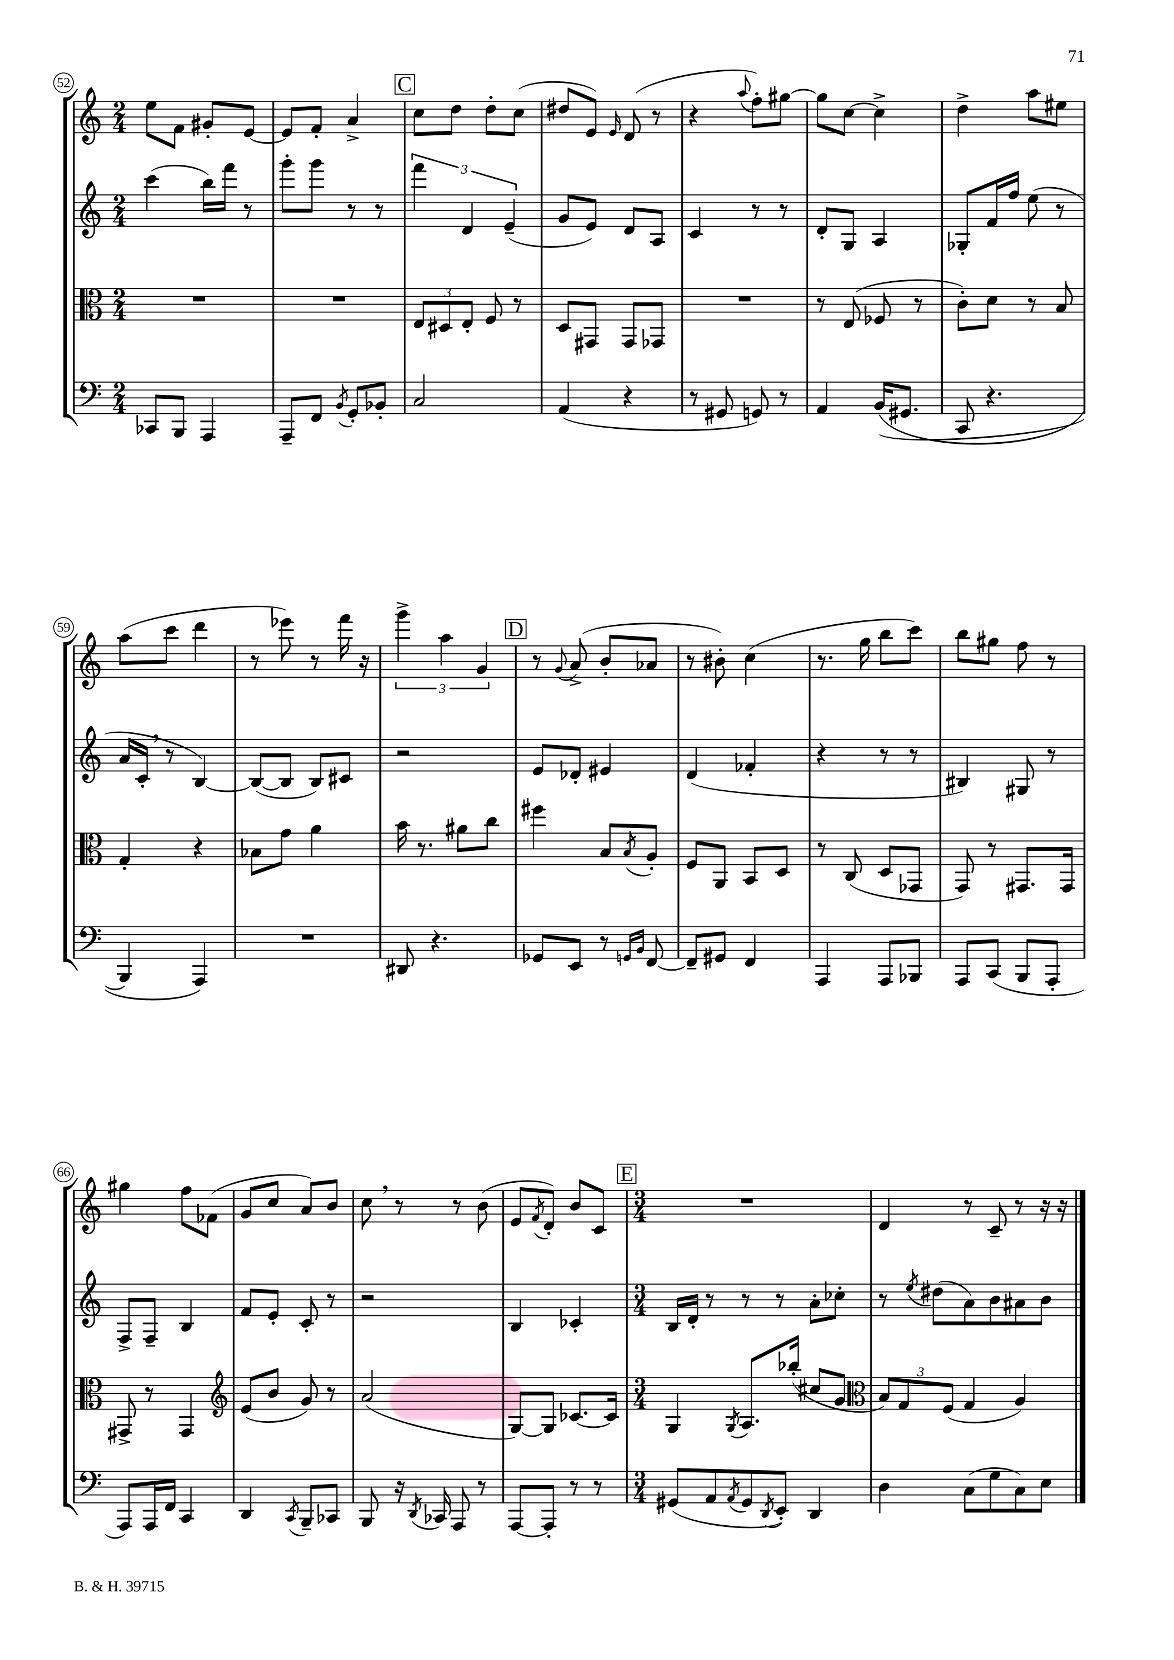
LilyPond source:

<<
\new StaffGroup <<
\new Staff = "s0" {
    \clef treble \key c \major \numericTimeSignature \time 2/4
    e''8 f'8 gis'8-. e'8~ |
    e'8 f'8-. a'4-> |
    \mark \markup { \box "C" } c''8 d''8 d''8-. c''8( |
    dis''8 e'8) \grace { e'16 } d'8( r8 |
    r4 \appoggiatura { a''8 } f''8-.) gis''8~ |
    gis''8 c''8~ c''4-> |
    d''4-> a''8 eis''8 |
    a''8( c'''8 d'''4 |
    r8 ees'''8) r8 f'''16 r16 |
    \tuplet 3/2 { g'''4-> a''4 g'4 } |
    \mark \markup { \box "D" } r8 \appoggiatura { g'8 } a'8->( b'8-. aes'8 |
    r8 bis'8-.) c''4( |
    r8. g''16 b''8 c'''8) |
    b''8 gis''8 f''8 r8 |
    gis''4 f''8 fes'8( |
    g'8 c''8 a'8) b'8 |
    c''8 \breathe r8 r8 b'8( |
    e'8 \acciaccatura { f'8 } d'8-.) b'8 c'8 |
    \mark \markup { \box "E" } \numericTimeSignature \time 3/4 R2. |
    d'4 r8 c'8-- r8 r16 r16 \bar "|." |
}
\new Staff = "s1" {
    \clef treble \key c \major \numericTimeSignature \time 2/4
    c'''4( b''16) f'''16 r8 |
    g'''8-. g'''8 r8 r8 |
    \mark \markup { \box "C" } \tuplet 3/2 { f'''4 d'4 e'4--( } |
    g'8 e'8) d'8 a8 |
    c'4 r8 r8 |
    d'8-. g8 a4 |
    ges8-. f'16 f''16 e''8( r8 |
    a'16 c'16-. \breathe r8 b4~) |
    b8~( b8 b8) cis'8 |
    r2 |
    \mark \markup { \box "D" } e'8 des'8-. eis'4 |
    d'4( fes'4-. |
    r4 r8 r8 |
    bis4) gis8 r8 |
    f8-> f8-- b4 |
    f'8 e'8-. c'8-. r8 |
    r2 |
    b4 ces'4-. |
    \mark \markup { \box "E" } \numericTimeSignature \time 3/4 b16 d'16-. r8 r8 r8 a'8-. ces''8-. |
    r8 \acciaccatura { e''8 } dis''8( a'8) b'8 ais'8 b'8 \bar "|." |
}
\new Staff = "s2" {
    \clef alto \key c \major \numericTimeSignature \time 2/4
    R2 |
    R2 |
    \mark \markup { \box "C" } \tuplet 3/2 { e8 dis8 e8-. } f8 r8 |
    d8 gis,8 gis,8 ges,8 |
    R2 |
    r8 e8( fes8 r8 |
    c'8-.) d'8 r8 b8 |
    g4-. r4 |
    bes8 g'8 a'4 |
    b'16 r8. ais'8 c''8 |
    \mark \markup { \box "D" } fis''4 b8 \acciaccatura { b8 } a8-. |
    f8 a,8 b,8 d8 |
    r8 c8( d8 ges,8 |
    g,8) r8 gis,8. gis,16 |
    gis,8-> r8 gis,4 |
    \clef treble e'8( b'8 g'8) r8 |
    a'2( |
    g8~) g8 ces'8.~ ces'16 |
    \mark \markup { \box "E" } \numericTimeSignature \time 3/4 g4 \acciaccatura { g8 } a8. bes''16-.( cis''8 g'8 |
    \clef alto \tuplet 3/2 { b8) g8 f8( } g4 a4) \bar "|." |
}
\new Staff = "s3" {
    \clef bass \key c \major \numericTimeSignature \time 2/4
    ces,8 b,,8 a,,4 |
    a,,8-- f,8 \acciaccatura { b,8 } g,8-. bes,8-. |
    \mark \markup { \box "C" } c2 |
    a,4( r4 |
    r8 gis,8 g,8) r8 |
    a,4 b,16(\( gis,8. |
    c,8 r4. |
    b,,4) a,,4\) |
    R2 |
    dis,8 r4. |
    \mark \markup { \box "D" } ges,8 e,8 r8 \grace { g,16 b,16 } f,8~ |
    f,8-- gis,8 f,4 |
    a,,4 a,,8 bes,,8 |
    a,,8 c,8( b,,8 a,,8-. |
    a,,8) a,,16 f,16 c,4 |
    d,4 \acciaccatura { c,8 } b,,8-- ces,8 |
    b,,8 r16 \acciaccatura { d,8 } ces,16 a,,8 r8 |
    a,,8~ a,,8-. r8 r8 |
    \mark \markup { \box "E" } \numericTimeSignature \time 3/4 gis,8( a,8 \acciaccatura { a,8 } gis,8 \acciaccatura { d,8 } e,8-.) d,4 |
    d4 c8( g8 c8) e8 \bar "|." |
}
>>
>>
\layout { \context { \Score currentBarNumber = #52 \override BarNumber.stencil = #(make-stencil-circler 0.1 0.3 ly:text-interface::print) } }
